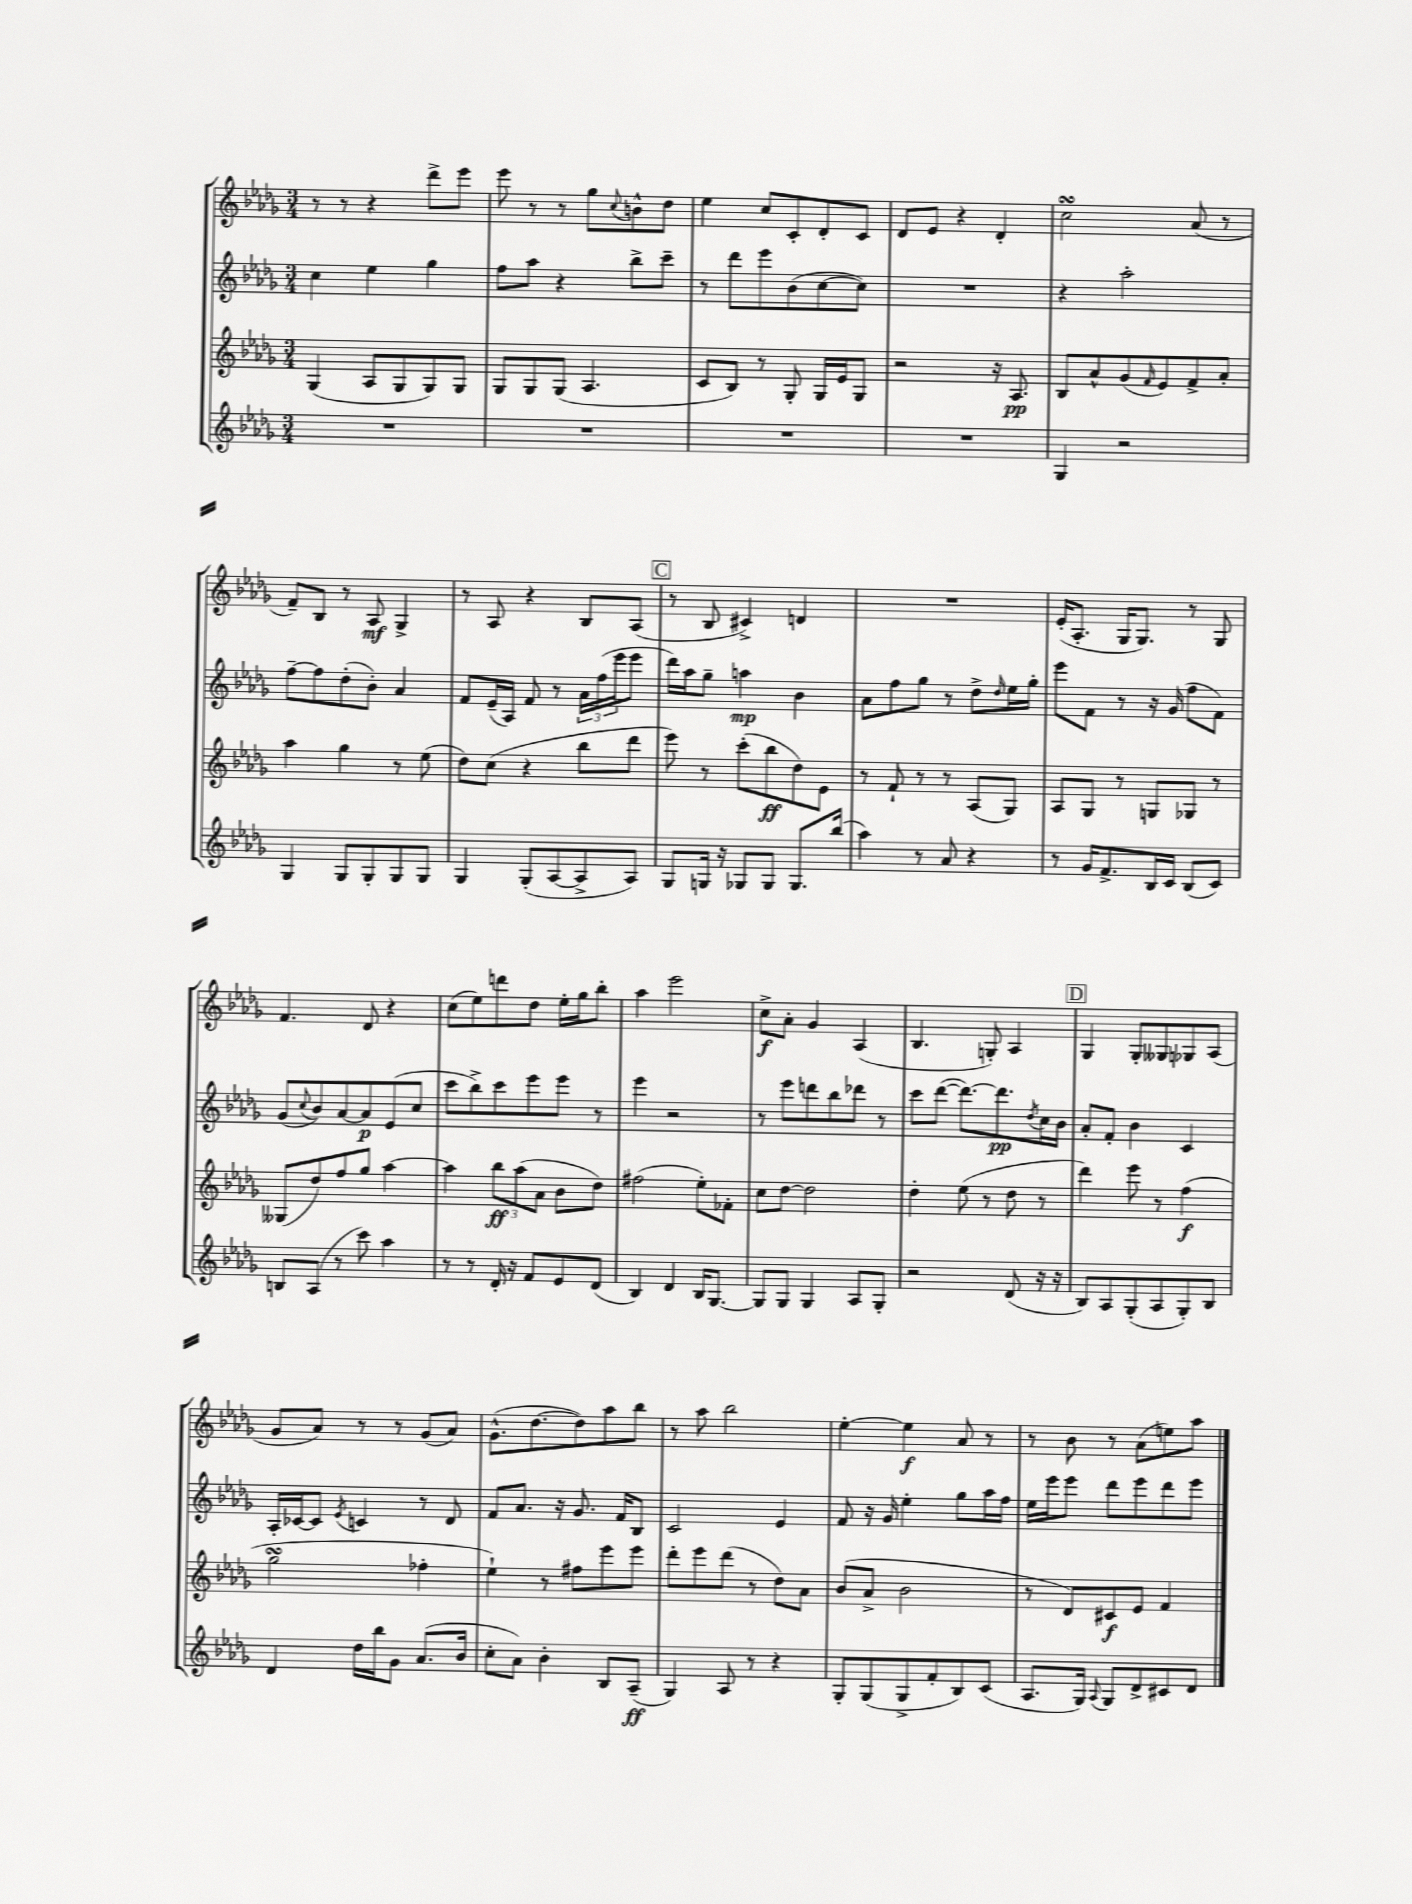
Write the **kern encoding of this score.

**kern	**kern	**kern	**kern
*staff4	*staff3	*staff2	*staff1
*clefG2	*clefG2	*clefG2	*clefG2
*k[b-e-a-d-g-]	*k[b-e-a-d-g-]	*k[b-e-a-d-g-]	*k[b-e-a-d-g-]
*M3/4	*M3/4	*M3/4	*M3/4
2.r	(4G-/	4cc\	8r
.	.	.	8r
.	8A-/L	4ee-\	4r
.	8G-/	.	.
.	8G-/)	4gg-\	8ddd-^\L
.	8G-/J	.	8eee-\J
=	=	=	=
2.r	8G-/L	8ff\L	8eee-\
.	8G-/	8aa-\J	8r
.	(8G-/J	4r	8r
.	4.A-/	.	8gg-\L
.	.	.	8qqcc/
.	.	8bb-^\L	8b^^\
.	.	8ccc~\J	8dd-\J
=	=	=	=
2.r	8c/L	8r	4ee-\
.	8B-/J)	8ddd-\L	.
.	8r	8eee-\	8cc/L
.	8G-'/	(8b-\	8c'/
.	16G-/LL	[8cc\	8d-'/
.	16e-/J	.	.
.	8G-/J	8cc\]J)	8c/J
=	=	=	=
2.r	2r	2.r	8d-/L
.	.	.	8e-/J
.	.	.	4r
.	16r	.	4d-'/
.	8.A-/	.	.
=	=	=	=
4G-/	8B-/L	4r	2cc\
.	8a-^^/	.	.
2r	(8g-/	2aa-'\	.
.	16qqf/	.	.
.	8e-/)	.	.
.	8f^/	.	(8a-/
.	8a-'/J	.	8r
=	=	=	=
4G-/	4aa-\	[8ff~\L	8f~/L)
.	.	8ff\]	8B-/J
8G-/L	4gg-\	(8dd-'\	8r
8G-'/	.	8b-'\J)	8A-/
8G-/	8r	4a-/	4G-^/
8G-/J	(8ee-\	.	.
=	=	=	=
4G-/	8dd-\L)	8f/L	8r
.	(8cc\J	(16e-~/L	8A-/
.	.	16A-/JJ)	.
(8G-'/L	4r	8f/	4r
[8A-/	.	8r	.
8A-^/]	8bb-\L	24a-\LL	8B-/L
.	.	(24ff\	.
.	.	24eee-\J	.
8A-/J)	8ddd-\J	8eee-\J	(8A-/J
=	=	=	=
8G-/L	8eee-\)	16ddd-\LL)	8r
.	.	16aa-\J	.
16G/Jk	8r	8gg-~\J	8B-/
16r	.	.	.
8G-/L	(8ccc'\L	4aa\	4c#^/)
8G-/J	8bb-\	.	.
8.G-/L	8dd-\)	4b-\	4d/
.	8e-\J	.	.
(16bb-/Jk	.	.	.
=	=	=	=
4aa-\)	8r	8a-\L	2.r
.	8f`/	8ff\	.
8r	8r	8gg-\J	.
8a-/	8r	8r	.
4r	(8A-/L	8dd-^\L	.
.	.	16qqdd-/	.
.	8G-/J)	16ee-\L	.
.	.	16gg-'\JJ	.
=	=	=	=
8r	8A-/L	8eee-\L	(16e-'/LK
.	.	.	8.A-'/J
16g-/LK	8G-/J	8f\J	.
8.f^/	.	.	.
.	8r	8r	16G-/LK
.	.	.	8.G-/J)
16B-/L	8G/L	16r	.
16c/JJ	.	(16g-/	.
(8B-/L	8G-/J	8ff\L	8r
8c/J)	8r	8f\J)	8G-/
=	=	=	=
8B/L	(8G--/L	(8g-/L	4.f/
.	.	8qqcc/	.
(8A-/J	8dd-/)	8b-/)	.
8r	8ff/	[8a-/	.
8ccc\)	8gg-/J	8a-/]	8d-/
4aa-\	[4aa-\	(8e-/	4r
.	.	8cc/J	.
=	=	=	=
8r	4aa-\]	8ccc\L	(8cc\L
8r	.	8bb-^\)	8ee-\)
16d-'/	12bb-\L	8ccc\	8ddd\
16r	.	.	.
.	(12aa-\	.	.
8f/L	.	8eee-\	8dd-\J
.	12a-\J	.	.
8e-/	8b-\L	8eee-\J	16ee-'\LL
.	.	.	16gg-\J
(8d-/J	8dd-\J)	8r	8bb-'\J
=	=	=	=
4B-/)	(2ff#\	4eee-\	4aa-\
4d-/	.	2r	2eee-\
16B-/LK	8ee-'\L)	.	.
[8.G-/J	.	.	.
.	8f-'\J	.	.
=	=	=	=
8G-/]L	8cc\L	8r	8cc^\L
8G-/J	[8dd-\J	8eee-\L	8a-'\J
4G-/	2dd-\]	8ddd\	4g-/
.	.	8bb-\	.
8A-/L	.	8ddd-\J	(4A-/
8G-'/J	.	8r	.
=	=	=	=
2r	4dd-'\	8ccc\L	4.B-/
.	.	([8ddd-\J	.
.	(8ee-\	8.ddd-\_L)	.
.	8r	.	8G'/)
.	.	8.ddd-\]	.
(8d-/	8dd-\	.	4A-/
.	.	8qdd-/	.
16r	8r	16cc\L	.
16r	.	16b-\JJ	.
=	=	=	=
8B-/L)	4ddd-\)	8a-'/L	4G-/
8A-/	.	8f'/J	.
(8G-'/	8eee-\	4b-\	8G-'/L
8A-/	8r	.	8G--/
8G-'/)	(4ff\	4c/	8G-/
8B-/J	.	.	(8A-/J
=	=	=	=
4d-/	2gg-\	16A-'/LL	8g-/L
.	.	[16c-/J	.
.	.	8c-/]J	8a-/J)
.	.	8qe-/	.
16dd-\LL	.	4c/	8r
16bb-\J	.	.	.
8g-\J	.	.	8r
(8.a-/L	4ff-'\	8r	(8g-/L
.	.	8d-/	8a-/J)
16b-/Jk	.	.	.
=	=	=	=
8cc'\L	4ee-`\)	8f/L	(8.g-^^\L
8a-\J)	.	8.a-/J	.
.	.	.	[8.dd-\
4b-'\	8r	.	.
.	.	16r	.
.	8ff#\L	8.g-/	8dd-\])
8B-/L	8eee-\	.	8aa-\
.	.	16f/LK	.
(8A-~/J	8eee-\J	8B-/J	8bb-\J
=	=	=	=
4G-/)	8ddd-'\L	2c/	8r
.	8eee-\	.	8aa-\
8A-/	(8ddd-\J	.	2bb-\
8r	8r	.	.
4r	8dd-\L)	4e-/	.
.	8a-\J	.	.
=	=	=	=
8G-'/L	(8b-/L	8f/	[4ee-'\
(8G-/	8a-^/J	16r	.
.	.	16g-/	.
8G-^/	2b-\	4ee-'\	4ee-\]
8f'/	.	.	.
8B-/)	.	8gg-\L	8a-/
(8c/J	.	16aa-\L	8r
.	.	16ff\JJ	.
=	=	=	=
8.A-/L	8r	16ee-\LL	8r
.	.	16eee-\J	.
.	8d-/L)	8eee-\J	8b-\
16G-/Jk)	.	.	.
8qqA-/	.	.	.
8G-/L	8c#/	8ddd-\L	8r
8d-^/	8e-/J	8eee-\	(8a-\L
8c#/	4f/	8ddd-\	8ee\)
8d-/J	.	8eee-\J	8aa-\J
==	==	==	==
*-	*-	*-	*-
